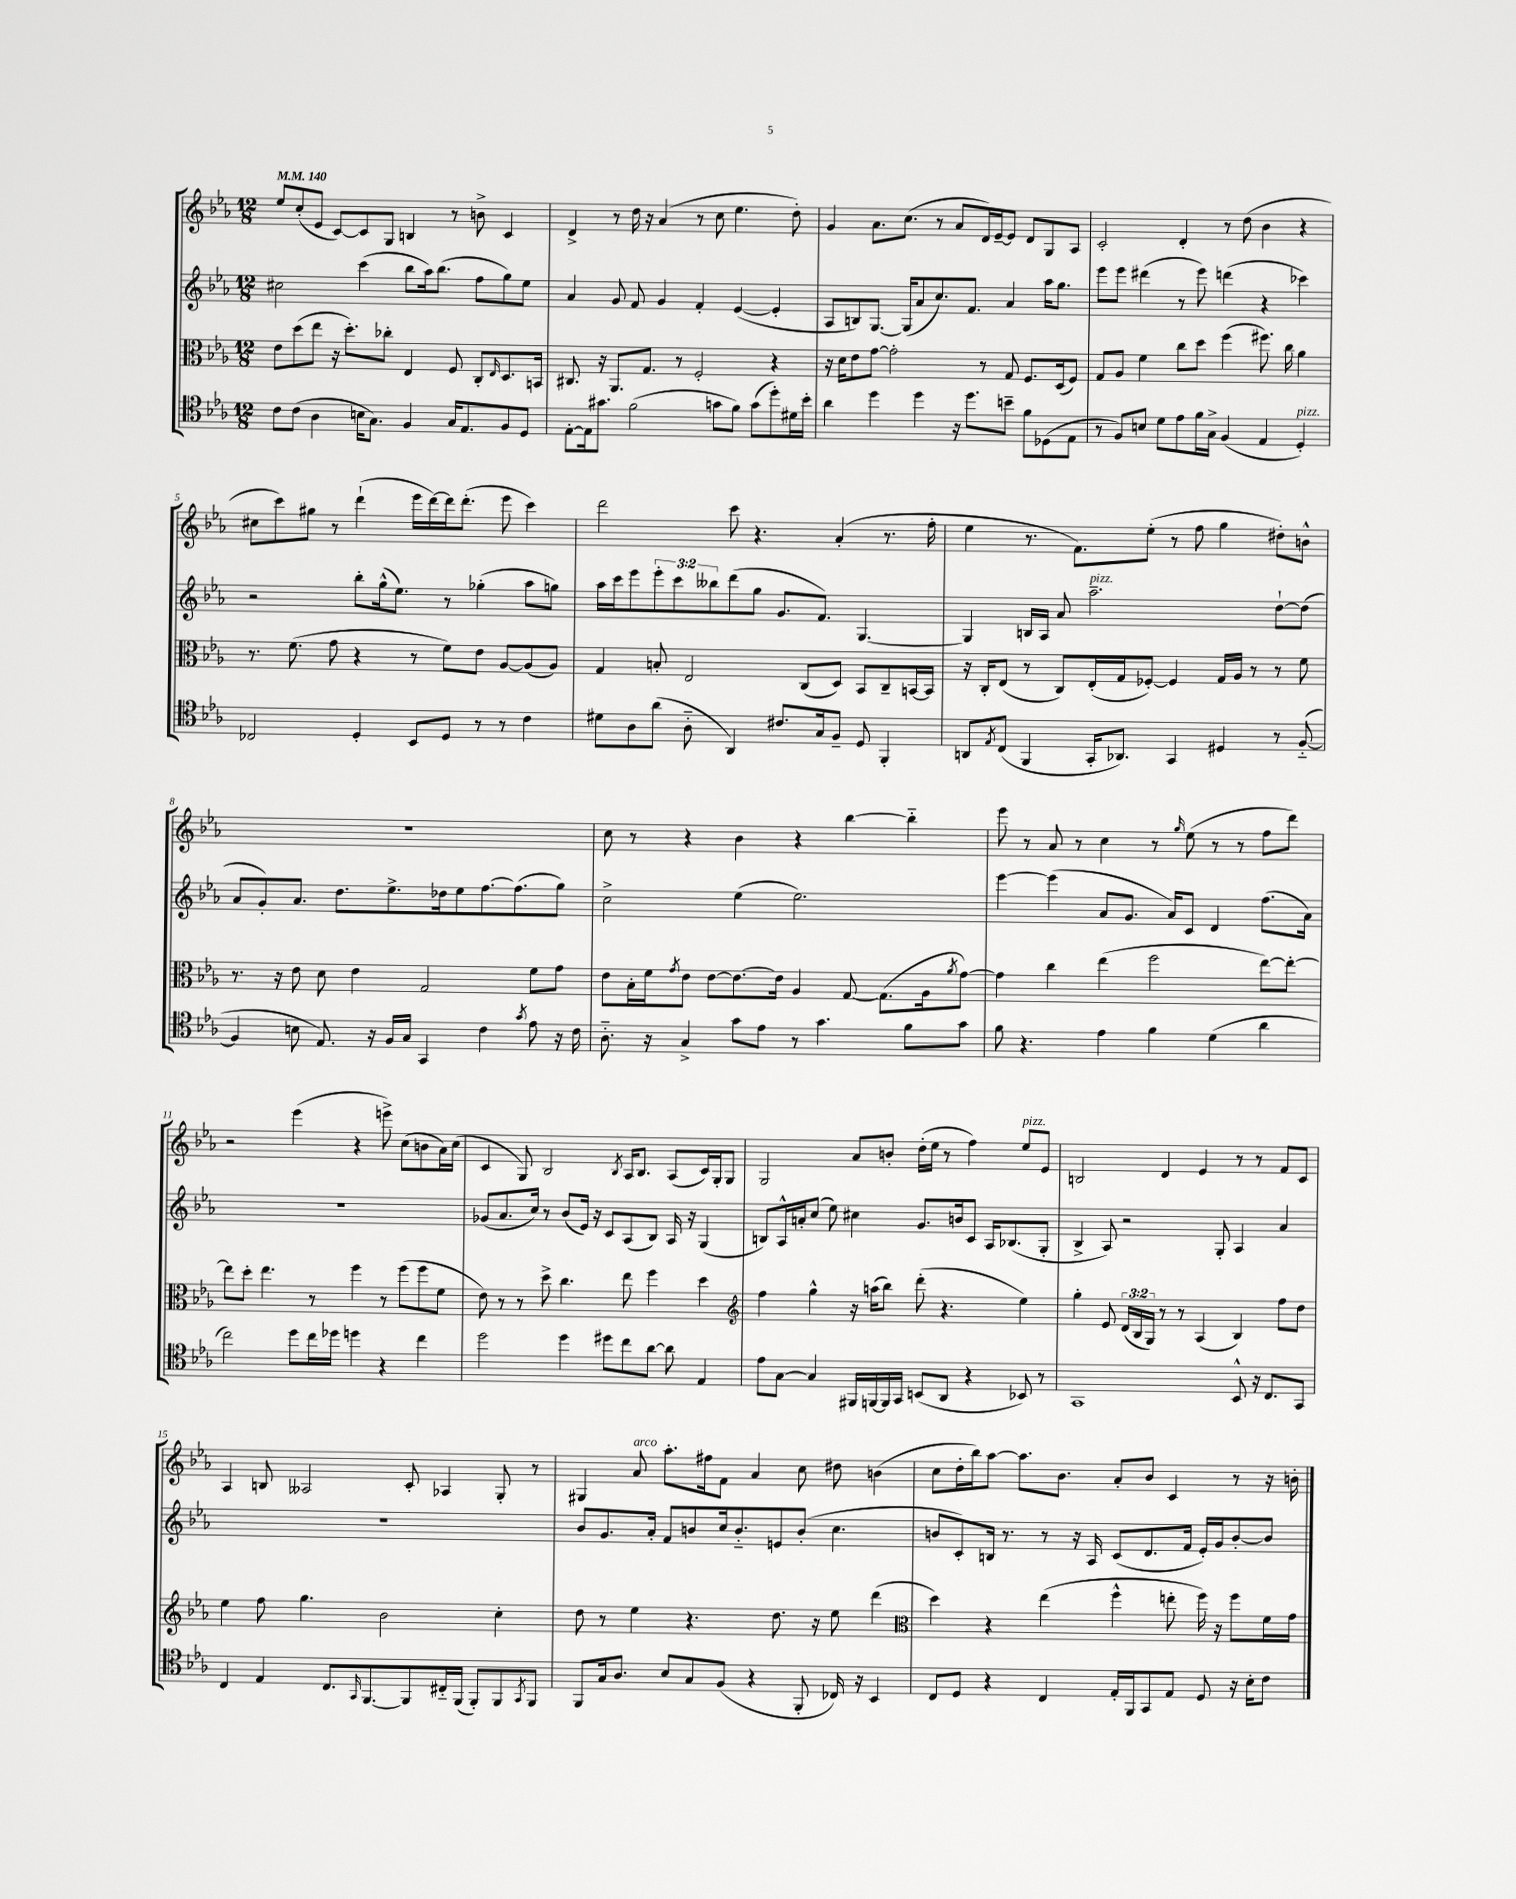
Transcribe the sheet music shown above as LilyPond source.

<<
\new StaffGroup <<
\new Staff = "s0" {
    \clef treble \key ees \major \numericTimeSignature \time 12/8 \tempo 4 = 140
    ees''8 c''8-.( ees'8 c'8~) c'8 g8 b4 r8 b'8-> c'4 |
    d'4-> r8 d''16 r16 aes'4( r8 c''8 ees''4. d''8-.) |
    g'4 aes'8. c''8.( r8 aes'8 d'16) ees'16~-- ees'8 d'8 g8 aes8 |
    c'2-. d'4-. r8 d''8( bes'4 r4 |
    cis''8 c'''8) gis''8 r8 d'''4-!( ees'''16 d'''16~) d'''16 d'''8.-.( ees'''8 c'''4) |
    d'''2 c'''8 r4. aes'4-.( r8. f''16-. |
    ees''4 r8. f'8.) ees''8-.( r8 f''8 g''4 dis''8-.) b'8-^ |
    R1. |
    c''8 r8 r4 bes'4 r4 bes''4~ bes''4-_ |
    ees'''8 r8 aes'8 r8 c''4 r8 \grace { g''16 } ees''8( r8 r8 f''8 d'''8) |
    r2 ees'''4( r4 e'''8->) c''8( b'8 aes'16) c''16( |
    c'4 g8) bes2 \acciaccatura { bes8 } aes16 bes8. aes8( c'16) g16-. g8 |
    g2 aes'8 b'8-. d''16-.( ees''16 r8 f''4) ees''8^\markup { \italic "pizz." } ees'8 |
    b2 d'4 ees'4 r8 r8 f'8 c'8 |
    aes4 b8 aeses2 c'8-. aes4 g8-. r8 |
    gis4 aes'8^\markup { \italic "arco" } aes''8.-. fis''16 f'8 aes'4 c''8 dis''8 b'4( |
    c''8 d''16-. bes''16) aes''8~ aes''8. bes'8. aes'8-. bes'8 c'4 r8 r16 b'16-. \bar "|." |
}
\new Staff = "s1" {
    \clef treble \key ees \major \numericTimeSignature \time 12/8 \override Staff.TupletNumber.text = #tuplet-number::calc-fraction-text
    cis''2 c'''4( bes''8 aes''16) bes''8.( f''8 g''8) ees''8 |
    aes'4 g'8 f'8 g'4 f'4-. ees'4~( ees'4-. |
    aes8 b8) g8.~ g16( aes'8 c''8.) f'8. aes'4 aes''16 g''8. |
    ees'''8 ees'''8 dis'''4( r8 ees'''8) d'''4( r4 ces'''4) |
    r2 bes''8-. g''16-^( ees''8.) r8 ges''4-.( aes''8 g''8) |
    aes''16 c'''16 ees'''8 \tuplet 3/2 { ees'''8-. c'''8 beses''8 } d'''8( g''8 g'8. f'8.) g4.~ |
    g4 b16 aes16 aes'8 aes''2.--^\markup { \italic "pizz." } d''8~-! d''8( |
    aes'8 g'8-.) aes'8. d''8. ees''8.-> des''16 ees''8 f''8.~ f''8.( g''8) |
    c''2-> ees''4( ees''2.) |
    ees'''4~ ees'''4( aes'8 g'8. aes'16) c'8 d'4 f''8.( aes'16) |
    R1. |
    ges'8( aes'8. c''16) r8 bes'8( ees'16) r16 c'8 aes8( bes8) aes16 r16 g4( |
    b8) aes16-^ a'16-. c''8( ees''8) cis''4 g'8. b'16 c'8 aes16 bes8.( g8-. |
    bes4-> aes8) r2 g8-. aes4 aes'4 |
    R1. |
    bes'8 g'8. aes'16-. f'8 b'8 c''16 b'8.-_ e'8 b'8-.( c''4. |
    b'8 c'8-.) b16 r8. r8 r16 aes16 c'8( d'8. f'16 ees'16-.) g'16 b'8~-. b'8 \bar "|." |
}
\new Staff = "s2" {
    \clef alto \key ees \major \numericTimeSignature \time 12/8 \override Staff.TupletNumber.text = #tuplet-number::calc-fraction-text
    ees'8 d''8( ees''8 r16 d''8.-.) ces''8-. ees4 f8 c8-. \grace { ees16 } d8. b,16 |
    cis8. r16 aes,8. g8. r8 f2-. r4 |
    r16 d'16 ees'8 g'8~ g'2-. r8 g8 f8. d16( f8) |
    g8 aes8 f'4 c''8 d''8 f''4( fis''8.) c''16 aes'4 |
    r8. f'8.( g'8 r4 r8 f'8) ees'8 aes8~ aes8( aes8) |
    g4 b8-. ees2 c8( d8) bes,8 c8-- b,16~ b,16 |
    r16 c16-. ees8( r8 c8) ees16-.( g16 fes8~-.) fes4 g16 aes16 r8 r8 f'8 |
    r8. r16 ees'8 d'8 ees'4 g2 f'8 g'8 |
    ees'8 bes16-. f'16 \acciaccatura { g'8 } ees'8 ees'8~ ees'8.~ ees'16 aes4 g8~ g8.( aes16 \acciaccatura { aes'8 } g'8~) |
    g'4 c''4 ees''4( f''2 ees''8~) ees''8~-. |
    ees''8 d''8-. ees''4. r8 f''4 r8 f''8( f''8 f'8 |
    ees'8) r8 r8 d''8-> c''4. ees''8 f''4 d''4 |
    \clef treble f''4 g''4-^ r16 a''16( bes''8) d'''8-.( r4. ees''4) |
    g''4-. ees'8 \tuplet 3/2 { d'16( bes16 g16) } r8 r8 aes4( bes4) f''8 d''8 |
    ees''4 f''8 g''4. bes'2 c''4-. |
    d''8 r8 ees''4 r4. d''8. r16 ees''8 d'''4( |
    \clef alto d''4) r4 ees''4( f''4-^ e''8-. f''16) r16 f''8 f'16 g'16 \bar "|." |
}
\new Staff = "s3" {
    \clef tenor \key ees \major \numericTimeSignature \time 12/8
    c'8 c'8( aes4 b16 g8.) f4 g16 ees8. f8 d8 |
    ees8~-. ees16 gis'8. f'2( g'8 f'8) g'8( d''8-.) dis'16 bes'16-. |
    aes'4 d''4 d''4 r16 d''8. b'8-- f'8 des8( ees8 |
    r8 f8) b8 d'8 ees'8 f'16 g16-> f4( ees4 d4-.^\markup { \italic "pizz." }) |
    ces2 d4-. bes,8 d8 r8 r8 c'4 |
    dis'8 aes8 aes'8( aes8-_ aes,4) cis'8. g16 f8-- d8 f,4-. |
    a,8 \acciaccatura { ees8 } c8( f,4 g,16-. aes,8.) g,4 dis4 r8 f8~-_( |
    f4 b8 ees8.) r16 f16 g16 g,4 c'4 \acciaccatura { g'8 } ees'8 r16 c'16 |
    aes8.-_ r16 g4-> g'8 ees'8 r8 g'4. f'8 g'8 |
    f'8 r4. ees'4 f'4 d'4( aes'4 |
    c''2) d''8 c''16 des''16 d''4 r4 c''4 |
    d''2 d''4 dis''8 c''8 aes'8~ aes'8 ees4 |
    ees'8 g8~ g4 fis,16 f,16~ f,16 g,16 b,8( aes,8 r4 bes,8) r8 |
    g,1 bes,8-^ r16 c8. g,8 |
    c4 ees4 c8. \grace { g,16 } f,8.~ f,8 cis16-_ f,16( f,8-.) f,8 \acciaccatura { g,8 } f,8 |
    f,8 g16 aes8. bes8 g8 f8( r4 f,8-. ces16) r16 bes,4 |
    c8 d8 r4 c4 ees16-. f,16 g,8 ees8 d8 r16 bes16-. c'8 \bar "|." |
}
>>
>>
